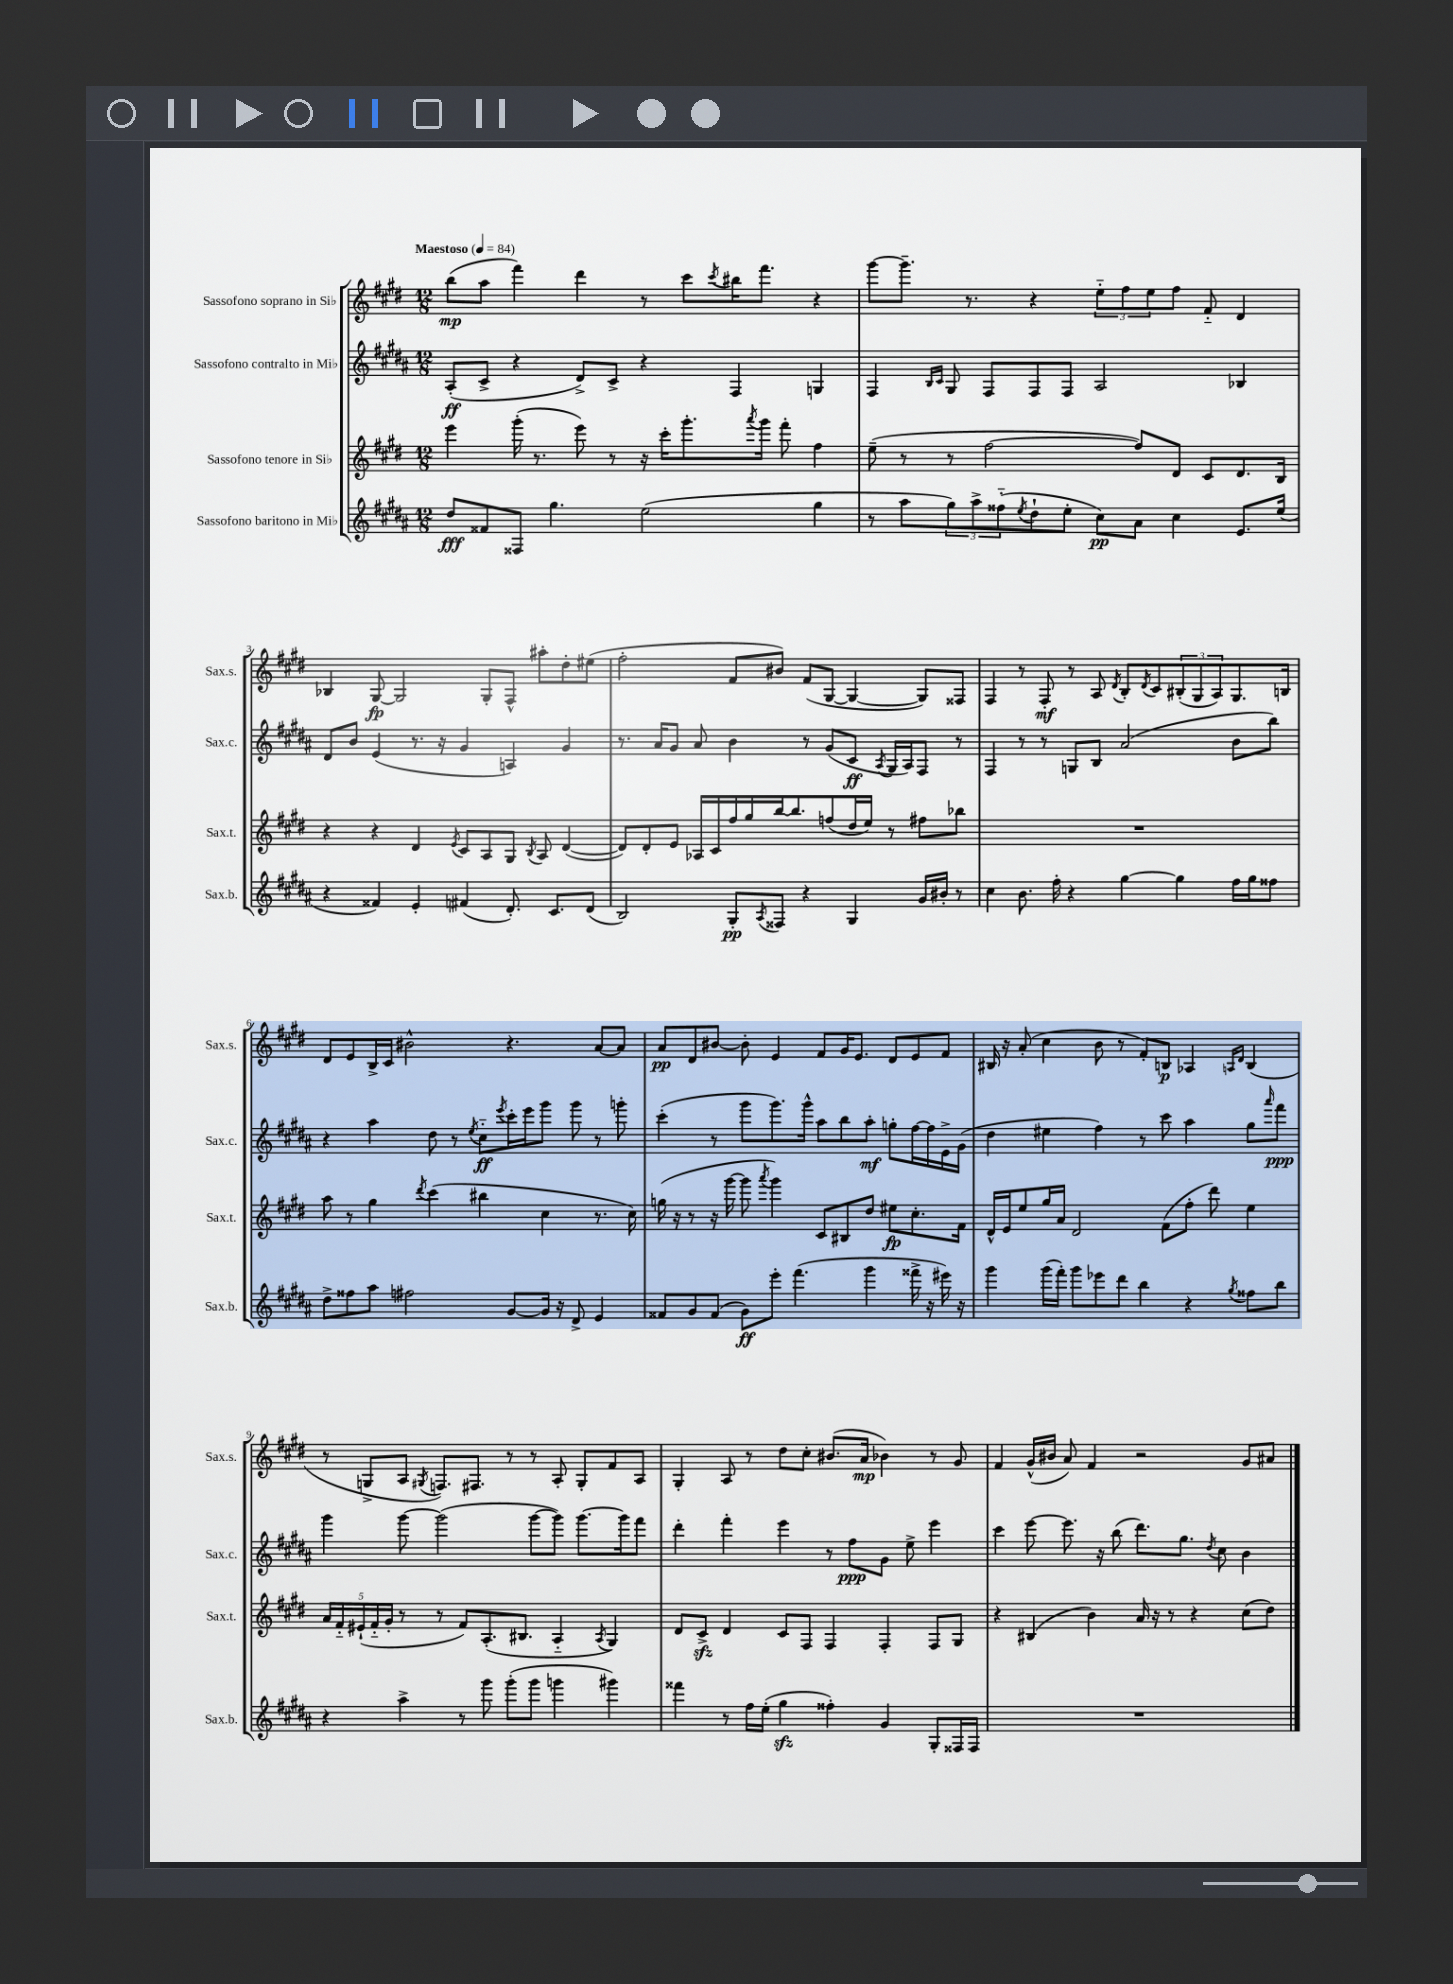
<<
\new StaffGroup <<
\new Staff = "s0" \with { instrumentName = "Sassofono soprano in Sib" shortInstrumentName = "Sax.s." } {
    \clef treble \key e \major \numericTimeSignature \time 12/8 \tempo "Maestoso" 4 = 84
    b''8\mp( a''8 fis'''4) dis'''4 r8 cis'''8 \acciaccatura { cis'''8 } bis''16 fis'''8. r4 |
    gis'''8~ gis'''8.-- r8. r4 \tuplet 3/2 { e''8-_ fis''8 e''8 } fis''8 fis'8-_ dis'4 |
    bes4 gis8~\fp gis2 gis8-. fis8-^ ais''8-. dis''8-. eis''8( |
    fis''2-. fis'8 bis'8) fis'8( gis8~ gis4~ gis8) fisis8 |
    fis4 r8 fis8-.\mf r8 a8 \acciaccatura { dis'8 } b8-. \acciaccatura { dis'8 } cis'8 \tuplet 3/2 { bis8-.( gis8 a8) } gis8. b16 |
    dis'8 e'8 b16-> cis'16 bis'2-^ r4. a'8~ a'8 |
    a'8\pp dis'8 bis'8~ bis'8-. e'4 fis'8 gis'16 e'8. dis'8 e'8 fis'8 |
    bis16 r16 a'8-.( cis''4 b'8 r8 fis'8-.) b8\p aes4 \grace { a16 dis'16 } b4( |
    r8 g8-> a8 \acciaccatura { gis8 } f8.) fis8. r8 r8 a8-. gis8-. fis'8 a8 |
    gis4-. a8 r8 dis''8 cis''8-. bis'8.( a'16\mp bes'4) r8 gis'8 |
    fis'4 gis'16-^( bis'16 a'8) fis'4 r2 gis'8 ais'8 \bar "|." |
}
\new Staff = "s1" \with { instrumentName = "Sassofono contralto in Mib" shortInstrumentName = "Sax.c." } {
    \clef treble \key b \major \numericTimeSignature \time 12/8
    ais8-.\ff( cis'8-> r4 dis'8->) cis'8-> r4 fis4 g4 |
    fis4 \grace { b16 cis'16 } gis8 fis8 fis8 fis8 ais2 bes4 |
    dis'8 b'8 e'4( r8. r16 gis'4 a4) gis'4 |
    r8. ais'16 gis'8 ais'8 b'4 r8 gis'8( cis'8\ff \acciaccatura { ais8 } gis16 ais16) fis8 r8 |
    fis4 r8 r8 g8 b8 ais'2( b'8 b''8) |
    r4 ais''4 dis''8 r8 \acciaccatura { e''8 } cis''8-_\ff \acciaccatura { e'''8 } cis'''16-. e'''16 gis'''8 gis'''8 r8 g'''8-. |
    cis'''4-.( r8 gis'''8 gis'''8.) gis'''16-^ ais''8 b''8 ais''8-.\mf g''8-. fis''16~ fis''16 e'16-> gis'16( |
    dis''4 eis''4 fis''4) r8 cis'''8 ais''4 gis''8 \grace { ais'''16 } fis'''8\ppp |
    gis'''4 gis'''8~ gis'''2( gis'''8~ gis'''8) gis'''8.~ gis'''16 fis'''8 |
    dis'''4-. fis'''4-. e'''4 r8 fis''8\ppp gis'8 e''8-> e'''4 |
    cis'''4 e'''8~ e'''8. r16 b''8( dis'''8.) gis''8. \acciaccatura { dis''8 } cis''8 b'4 \bar "|." |
}
\new Staff = "s2" \with { instrumentName = "Sassofono tenore in Sib" shortInstrumentName = "Sax.t." } {
    \clef treble \key e \major \numericTimeSignature \time 12/8
    e'''4 gis'''16-.( r8. e'''8) r8 r16 cis'''16-. gis'''8.-. \acciaccatura { a'''8 } gis'''16 fis'''8-. fis''4 |
    e''8--( r8 r8 fis''2~ fis''8) dis'8 cis'8 dis'8. b16 |
    r4 r4 dis'4 \acciaccatura { e'8 } cis'8 a8 gis8 \acciaccatura { b8 } a8 dis'4~( |
    dis'8) dis'8-. e'8 aes16 cis'16 fis''16 gis''16 b''16~ b''8. f''8( dis''16 e''16) r8 fis''8 bes''8 |
    R1. |
    a''8 r8 gis''4 \acciaccatura { dis'''8 } cis'''4( bis''4 cis''4 r8. cis''16) |
    g''16( r16 r8 r16 gis'''16~ gis'''8 \acciaccatura { a'''8 } gis'''4) cis'8 bis8 dis''8 eis''8\fp cis''8.-. fis'16 |
    dis'16-^ e'16 e''8 gis''16 a'16 dis'2 fis'8( fis''8-. dis'''8) e''4 |
    \tuplet 5/4 { a'16 fis'16-_ eis'16-!( fis'16-_ gis'16-. } r8 r8 fis'8) a8.-.( bis8. a4-_ \acciaccatura { a8 } gis4) |
    dis'8 cis'8->\sfz dis'4 cis'8 fis8 fis4 fis4-. fis8 gis8 |
    r4 bis4( b'4) a'16 r16 r8 r4 cis''8( dis''8) \bar "|." |
}
\new Staff = "s3" \with { instrumentName = "Sassofono baritono in Mib" shortInstrumentName = "Sax.b." } {
    \clef treble \key b \major \numericTimeSignature \time 12/8
    dis''8\fff fisis'8 fisis8 gis''4. e''2( gis''4 |
    r8 ais''8 \tuplet 3/2 { gis''8) ais''8-> fisis''8-_( } \acciaccatura { e''8 } dis''8-! e''8-. cis''8\pp) ais'8 cis''4 e'8. e''16( |
    r4 fisis'4) e'4-. fis'4( dis'8.-.) cis'8. dis'8( |
    b2) gis8-.\pp \acciaccatura { ais8 } fisis8 r4 gis4 gis'16 bis'16-. r8 |
    cis''4 b'8. fis''16-. r4 gis''4~ gis''4 fis''16 gis''16 fisis''8 |
    dis''8-> fisis''8 ais''8 fis''2 gis'8~ gis'16 r16 dis'8-> e'4 |
    fisis'8 gis'8 fisis'8( gis'8\ff) e'''8-. fis'''4.( gis'''4 fisis'''16-> r16 eis'''16) r16 |
    gis'''4 gis'''16( fis'''16-.) gis'''8 ees'''8 dis'''8 b''4 r4 \acciaccatura { gis''8 } fisis''8 b''8 |
    r4 ais''4-> r8 gis'''8 gis'''8-.( gis'''8 g'''4 gis'''4) |
    fisis'''4 r8 fis''16 e''16-.( gis''4\sfz fisis''4-.) gis'4 gis8-. fisis16 fisis16 |
    R1. \bar "|." |
}
>>
>>
